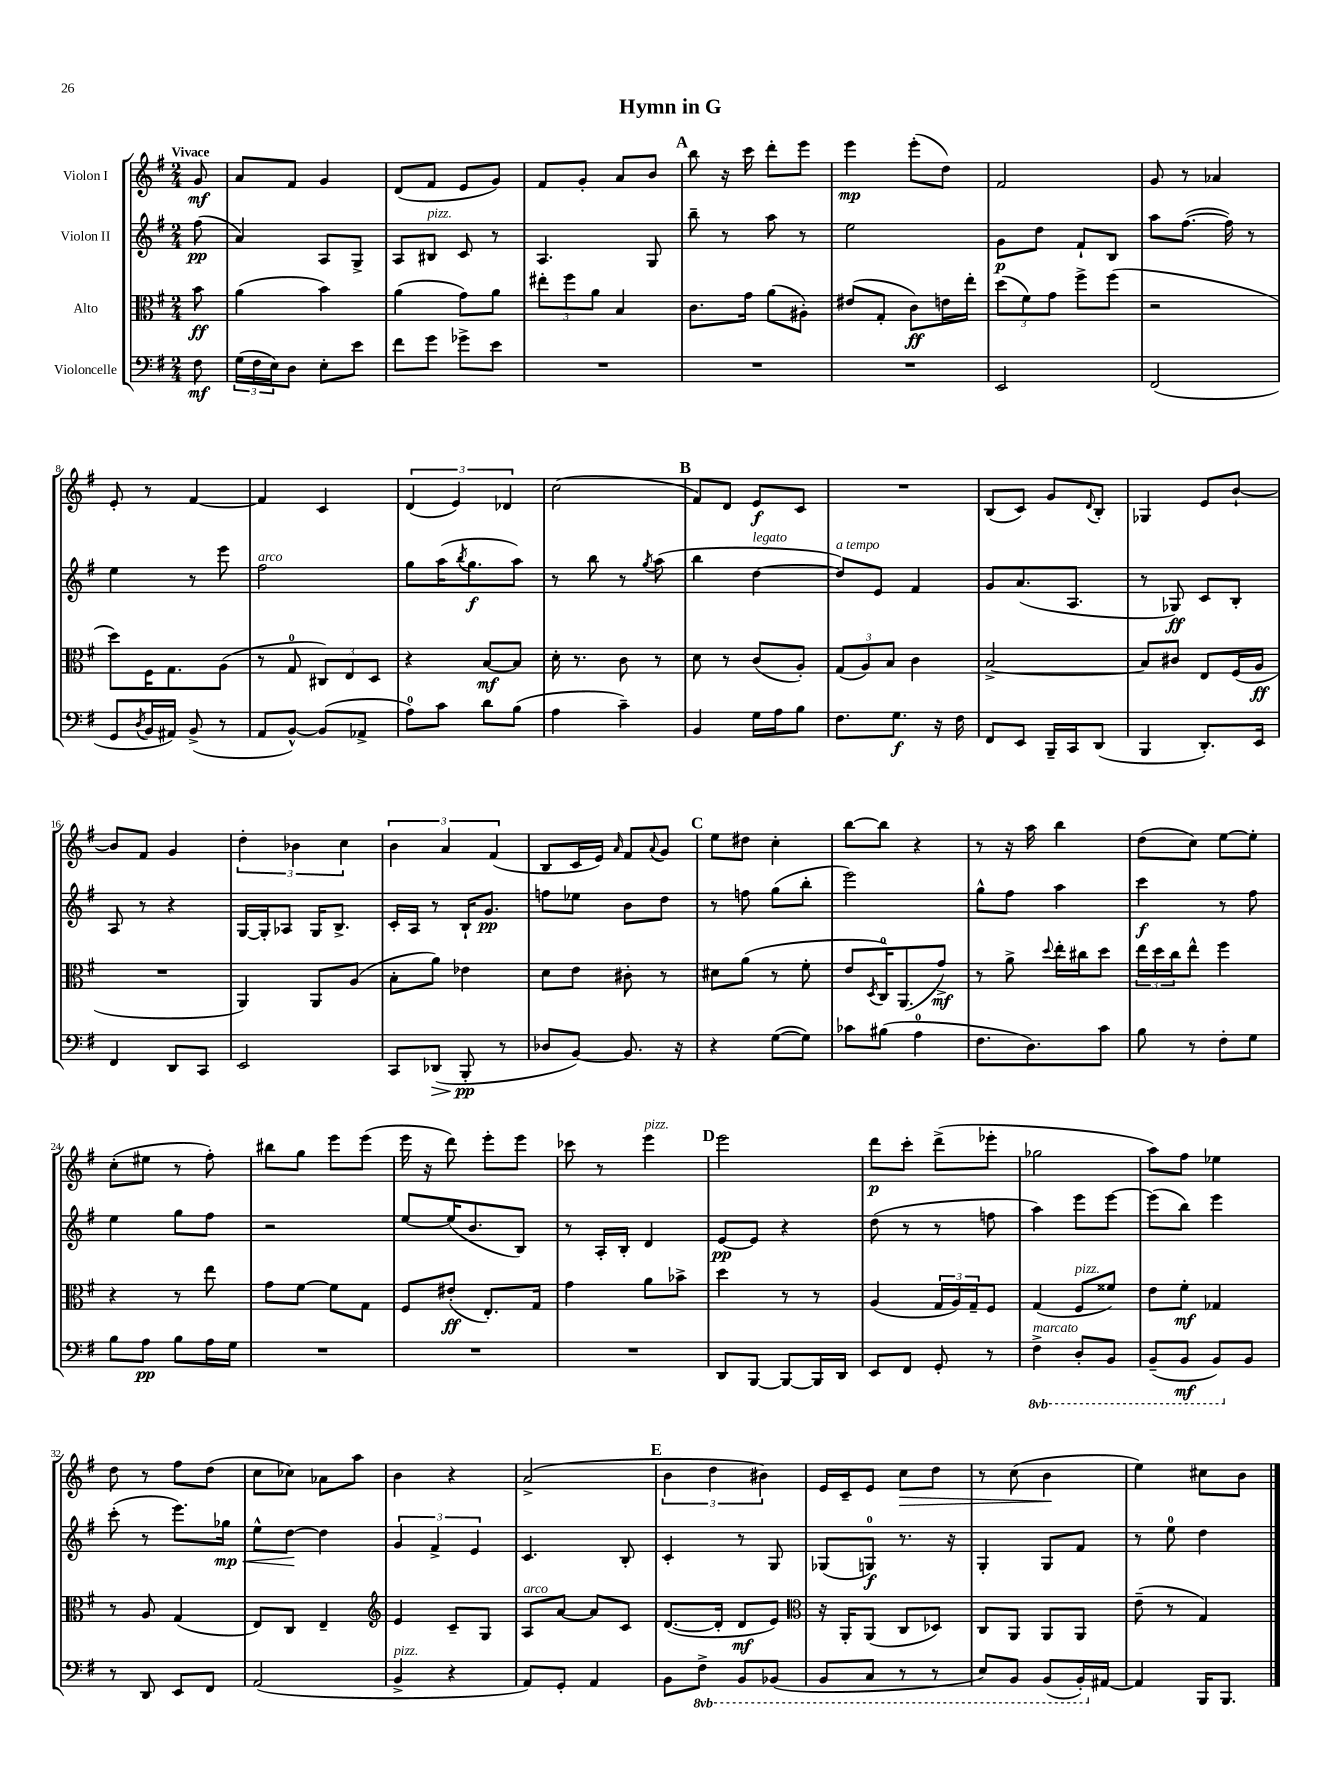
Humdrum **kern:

**kern	**kern	**kern	**kern
*staff4	*staff3	*staff2	*staff1
*clefF4	*clefC3	*clefG2	*clefG2
*k[f#]	*k[f#]	*k[f#]	*k[f#]
*M2/4	*M2/4	*M2/4	*M2/4
8F#	8b	(8ff#	8g
=	=	=	=
(24G	(4a	4a)	8a
24F#	.	.	.
24E)	.	.	.
8D	.	.	8f#
8E'	4b)	8A	4g
8e	.	8G^	.
=	=	=	=
8f#	(4a	8A	(8d
8g	.	8B#	8f#
8g-^	8g)	8c	8e
8e	8a	8r	8g)
=	=	=	=
2r	12ee#'	4.A	8f#
.	12ff#	.	.
.	.	.	8g'
.	12a	.	.
.	4B	.	8a
.	.	8G	8b
=	=	=	=
2r	8.c	8bb~	8bb
.	.	8r	16r
.	16g	.	16ccc
.	(8a	8aa	8ddd'
.	8A#')	8r	8eee
=	=	=	=
2r	(8e#	2ee	4eee
.	8G'	.	.
.	8c)	.	(8eee'
.	16e	.	8dd)
.	16ee'	.	.
=	=	=	=
2EE	(12dd	8g	2f#
.	12f#)	.	.
.	.	8dd	.
.	12g	.	.
.	8ff#^	8f#`	.
.	(8ff#	8B	.
=	=	=	=
(2FF#	2r	8aa	8g
.	.	([8.ff#	8r
.	.	.	4a-
.	.	16ff#])	.
.	.	8r	.
=	=	=	=
8GG	8dd)	4ee	8e'
8qD	.	.	.
16BB	16F#	.	8r
16AA#)	8.G	.	.
(8BB^	.	8r	[4f#
8r	(8A	8eee	.
=	=	=	=
8AA	8r	2ff#	4f#]
[8BB^^)	8G	.	.
(8BB]	12C#)	.	4c
.	12E	.	.
8AA-^	.	.	.
.	12D	.	.
=	=	=	=
8A)	4r	8gg	(6d
8c	.	(16aa	.
.	.	.	6e)
.	.	8qbb	.
.	.	8.gg	.
8d	[8B	.	.
.	.	.	6d-
(8B	8B]	8aa)	.
=	=	=	=
4A	16d'	8r	(2cc
.	8.r	.	.
.	.	8bb	.
4c~)	8c	8r	.
.	.	8qgg	.
.	8r	(8aa	.
=	=	=	=
4BB	8d	4bb	8f#)
.	8r	.	8d
16G	(8c	[4dd	8e
16A	.	.	.
8B	8A')	.	8c
=	=	=	=
8.F#	(12G	8dd])	2r
.	12A)	.	.
.	.	8e	.
.	12B	.	.
8.G	.	.	.
.	4c	4f#	.
16r	.	.	.
16F#	.	.	.
=	=	=	=
8FF#	[2B^	8g	(8B
8EE	.	(8.a	8c)
16BBB~	.	.	8g
16CC	.	8.A	.
.	.	.	8qqd
(8DD	.	.	8B'
=	=	=	=
4BBB	8B]	8r	4G-
.	8c#	8G-)	.
8.DD')	8E	8c	8e
.	(16F#	8B'	[8b`
16EE	16A	.	.
=	=	=	=
4FF#	2r	8A	8b]
.	.	8r	8f#
8DD	.	4r	4g
8CC	.	.	.
=	=	=	=
2EE	4AA)	[16G	6dd'
.	.	16G']	.
.	.	8A-	.
.	.	.	6b-
.	8AA	16G	.
.	.	8.B^	.
.	.	.	6cc
.	(8A	.	.
=	=	=	=
8CC	8B'	16c'	6b
.	.	16A	.
(8DD-	8a)	8r	.
.	.	.	6a
8BBB'	4e-	16B`	.
.	.	8.g	.
.	.	.	(6f#
8r	.	.	.
=	=	=	=
8D-	8d	8ff	8B
[8BB)	8e	8ee-	16c
.	.	.	16e)
.	.	.	16qqa
8.BB]	8c#'	8b	8f#
.	.	.	8qqa
.	8r	8dd	8g
16r	.	.	.
=	=	=	=
4r	8d#	8r	8ee
.	(8a	8ff	8dd#
([8G	8r	(8gg	4cc'
8G])	8f#'	8bb'	.
=	=	=	=
8c-	8e	2eee)	[8bb
.	8qD	.	.
(8B#	16C)	.	8bb]
.	(8.AA	.	.
4A	.	.	4r
.	8g^)	.	.
=	=	=	=
8.F#	8r	8gg^^	8r
.	8a^	8ff#	16r
8.D)	.	.	16aa
.	8qqdd	.	.
.	16ee'	4aa	4bb
.	16cc#	.	.
8c	8dd	.	.
=	=	=	=
8B	24ee	4ccc	(8dd
.	24dd	.	.
.	24cc	.	.
8r	8ee^^	.	8cc)
8F#'	4ff#	8r	[8ee
8G	.	8ff#	8ee']
=	=	=	=
8B	4r	4ee	(8cc'
8A	.	.	8ee#
8B	8r	8gg	8r
16A	8ee	8ff#	8ff#')
16G	.	.	.
=	=	=	=
2r	8g	2r	8bb#
.	[8f#	.	8gg
.	8f#]	.	8eee
.	8G	.	(8eee
=	=	=	=
2r	8F#	[8ee	16eee
.	.	.	16r
.	(8e#'	(16ee]	8ddd)
.	.	8.b	.
.	8.E')	.	8eee'
.	.	8B)	8eee
.	16G	.	.
=	=	=	=
2r	4g	8r	8ccc-
.	.	16A'	8r
.	.	16B'	.
.	8a	4d	4eee
.	8b-^	.	.
=	=	=	=
8DD	4dd	[8e	2eee
[8BBB	.	8e]	.
8BBB_	8r	4r	.
16BBB]	8r	.	.
16DD	.	.	.
=	=	=	=
8EE	(4A	(8dd	8ddd
8FF#	.	8r	8ccc'
8GG'	24G	8r	(8ddd^
.	24A)	.	.
.	24G~	.	.
8r	8F#	8ff	8eee-'
=	=	=	=
4FF#^	(4G	4aa)	2gg-
8DD'	8F#	8eee	.
8BBB	8f##)	[8eee	.
=	=	=	=
(8BBB~	8e	(8eee]	8aa)
8BBB	8f#'	8bb)	8ff#
8BBB)	4G-	4eee	4ee-
8BB	.	.	.
=	=	=	=
8r	8r	(8ccc'	8dd
8DD	8A	8r	8r
8EE	(4G	8.eee)	8ff#
8FF#	.	.	(8dd
.	.	16gg-	.
=	=	=	=
(2AA	8E)	8ee^^	8cc
.	8C	[8dd	8cc-)
.	4E~	4dd]	8a-
.	.	.	8aa
=	=	=	=
*	*clefG2	*	*
4BB^	4e	6g	4b
.	.	6f#^	.
4r	8c~	.	4r
.	.	6e	.
.	8G	.	.
=	=	=	=
8AA)	8A	4.c	(2a^
8GG'	[8a	.	.
4AA	8a]	.	.
.	8c	8B'	.
=	=	=	=
8BB	([8.d	4c'	6b
8FF#^	.	.	.
.	.	.	6dd
.	16d']	.	.
8BBB	8d	8r	.
.	.	.	6b#)
(8BBB-	8e)	8G	.
=	=	=	=
*	*clefC3	*	*
8BBB	16r	(8G-	16e
.	16AA'	.	16c~
8CC	(8AA	8G)	8e
8r	8C	8.r	8cc
8r	8D-)	.	8dd
.	.	16r	.
=	=	=	=
8EE)	8C	4G'	8r
8BBB	8AA	.	(8cc
(8BBB	8AA	8G	4b
16BBB')	8AA	8f#	.
[16AA#	.	.	.
=	=	=	=
4AA#]	(8e~	8r	4ee)
.	8r	8ee	.
16BBB	4G)	4dd	8cc#
8.BBB	.	.	.
.	.	.	8b
==	==	==	==
*-	*-	*-	*-
